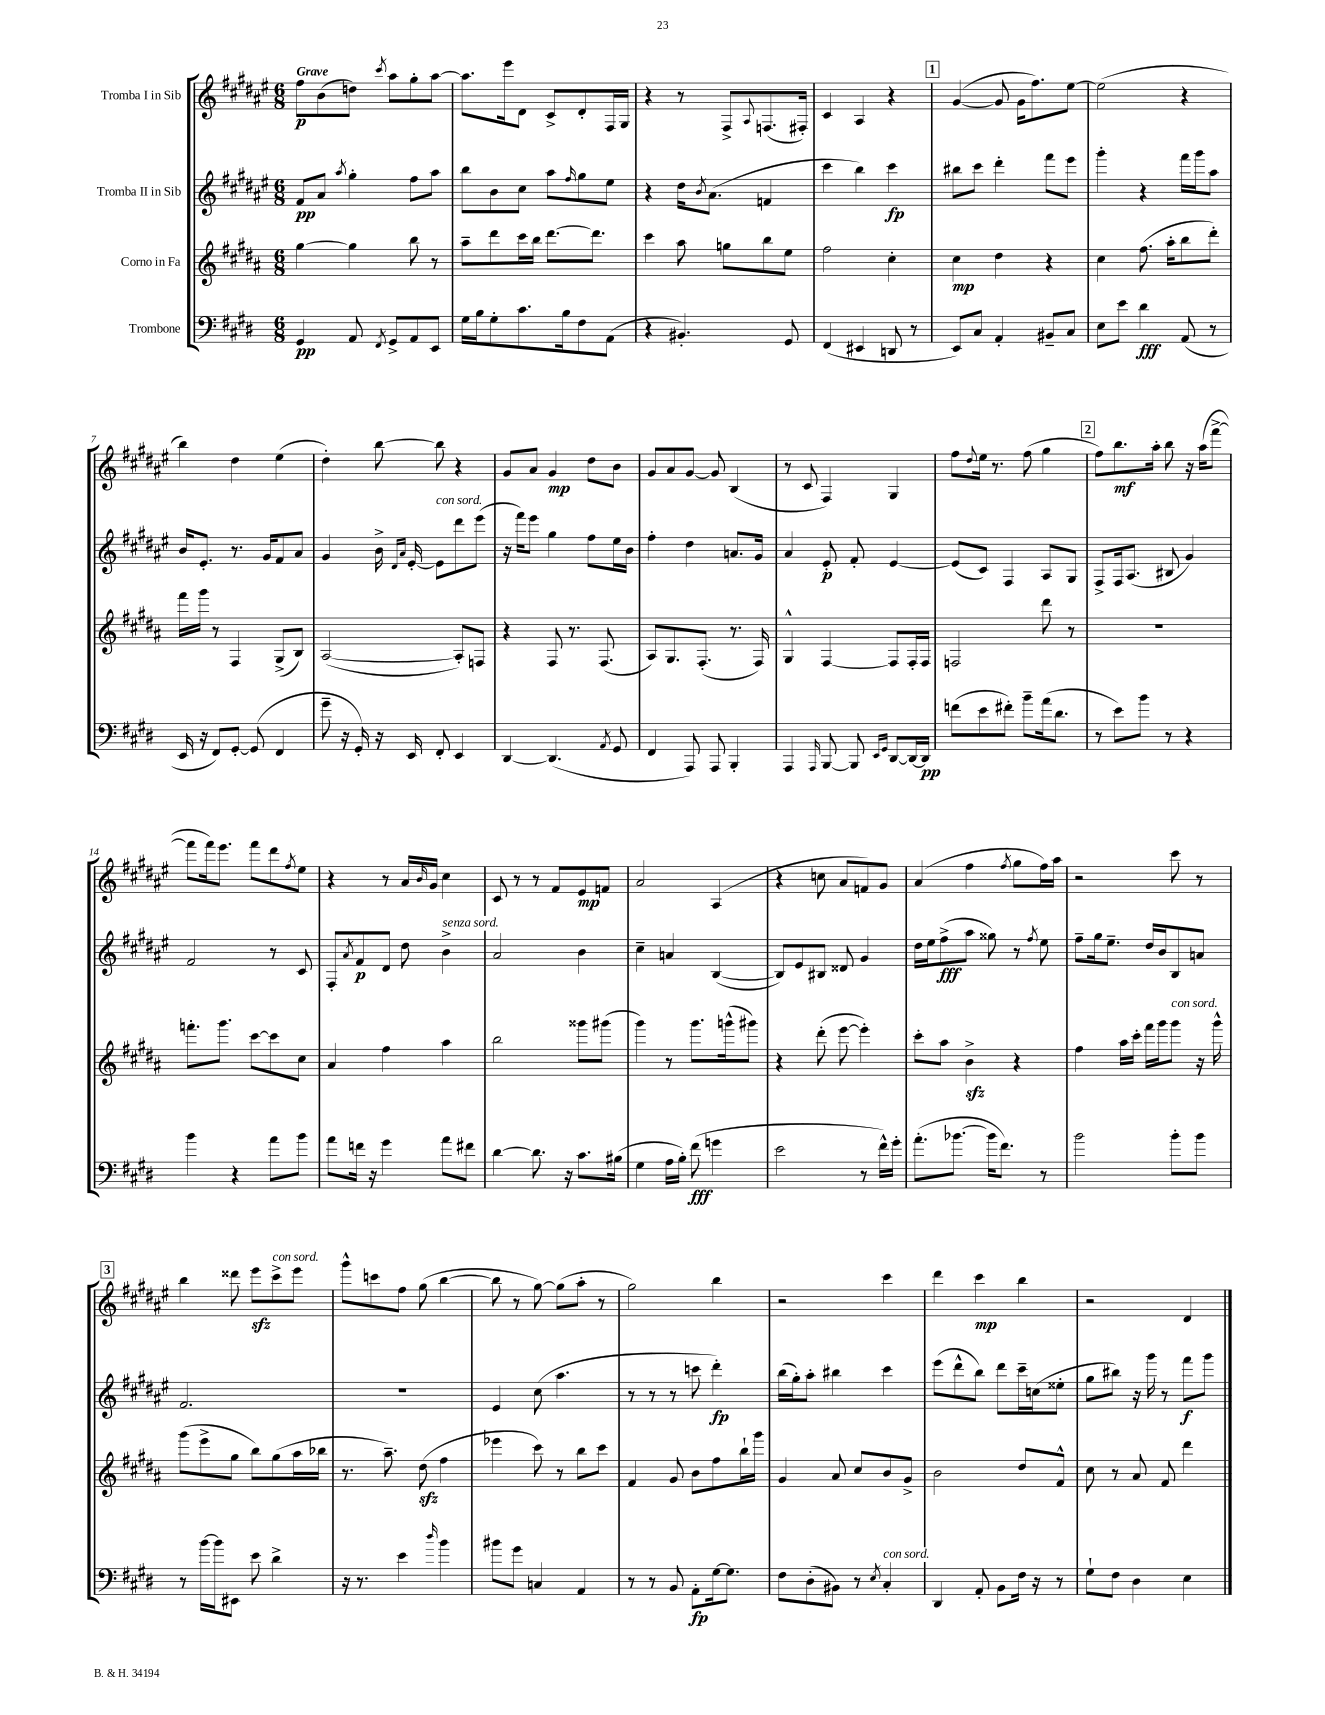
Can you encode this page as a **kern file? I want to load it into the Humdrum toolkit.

**kern	**dynam	**kern	**dynam	**kern	**dynam	**kern	**dynam
*part4	*part4	*part3	*part3	*part2	*part2	*part1	*part1
*staff4	*staff4	*staff3	*staff3	*staff2	*staff2	*staff1	*staff1
*I"Trombone	*	*I"Corno in Fa	*	*I"Tromba II in Sib	*	*I"Tromba I in Sib	*
*clefF4	*	*clefG2	*	*clefG2	*	*clefG2	*
*k[f#c#g#d#]	*	*k[f#c#g#d#a#]	*	*k[f#c#g#d#a#e#]	*	*k[f#c#g#d#a#e#]	*
*M6/8	*	*M6/8	*	*M6/8	*	*M6/8	*
=1	=1	=1	=1	=1	=1	=1	=1
!	!	!	!	!	!	!LO:TX:a:B:t=Grave	!
4GG#/	pp	[4gg#\	.	8f#/L	pp	8ff#\L	p
.	.	.	.	8a#/J	.	(8b\	.
.	.	.	.	8qaa#/	.	.	.
8AA/	.	4gg#\]	.	4gg#'\	.	8ddn\J)	.
8qFF#/	.	.	.	.	.	8qccc#/	.
8GG#^/L	.	.	.	.	.	8aa#\L	.
8AA/	.	8bb\	.	8ff#\L	.	8gg#'\	.
8EE/J	.	8r	.	8aa#\J	.	[8aa#\J	.
=2	=2	=2	=2	=2	=2	=2	=2
16G#\LL	.	8aa#~\L	.	8bb\L	.	8.aa#\L]	.
16B\J	.	.	.	.	.	.	.
8G#'\	.	8ddd#\	.	8b\	.	.	.
.	.	.	.	.	.	16eee#\k	.
8.c#\	.	16ccc#\L	.	8cc#\J	.	8d#\J	.
.	.	16bb\JJ	.	.	.	.	.
.	.	[8.ddd#\L	.	8aa#\L	.	8c#^/L	.
16B\k	.	.	.	.	.	.	.
.	.	.	.	16qqff#/	.	.	.
8F#\	.	.	.	8gg#\	.	8d#'/	.
.	.	8.ddd#\J]	.	.	.	.	.
(8AA\J	.	.	.	8ee#\J	.	16F#/L	.
.	.	.	.	.	.	16G#/JJ	.
=3	=3	=3	=3	=3	=3	=3	=3
4r	.	4ccc#\	.	4r	.	4r	.
4.BB#X'/)	.	8aa#\	.	16dd#\KL	.	8r	.
.	.	.	.	8qb/	.	.	.
.	.	.	.	(8.a#\J	.	.	.
.	.	8ggn\L	.	.	.	8F#^/L	.
.	.	.	.	.	.	8qqA#/	.
.	.	8bb\	.	4fn/	.	(8.Fn/	.
8GG#/	.	8ee\J	.	.	.	.	.
.	.	.	.	.	.	16F#X'/Jk)	.
=4	=4	=4	=4	=4	=4	=4	=4
(4FF#/	.	2ff#\	.	4ccc#\	.	4c#/	.
4EE#X/	.	.	.	4bb\)	.	4A#/	.
8DDn/	.	4cc#'\	.	4ccc#\	fp	4r	.
8r	.	.	.	.	.	.	.
!!LO:REH:place=s1:t=1
=5	=5	=5	=5	=5	=5	=5	=5
8EE/L)	.	4cc#\	mp	8bb#X\L	.	([4g#/	.
8C#/J	.	.	.	8ccc#\J	.	.	.
4AA'/	.	4dd#\	.	4ddd#'\	.	8g#/]	.
.	.	.	.	.	.	16g#\KL	.
.	.	.	.	.	.	8.ff#\)	.
8BB#X~/L	.	4r	.	8fff#\L	.	.	.
8C#/J	.	.	.	8eee#\J	.	[8ee#\J	.
=6	=6	=6	=6	=6	=6	=6	=6
8E\L	.	4cc#\	.	4ggg#'\	.	(2ee#\]	.
8e\J	.	.	.	.	.	.	.
4d#\	fff	(8.ff#\	.	4r	.	.	.
.	.	16aa#'\KL	.	.	.	.	.
(8AA/	.	8bb\	.	16fff#\LL	.	4r	.
.	.	.	.	16ggg#\J	.	.	.
8r	.	8ddd#'\J)	.	8aa#\J	.	.	.
!!LO:LB:g=z
=7	=7	=7	=7	=7	=7	=7	=7
16EE/	.	16fff#\LL	.	16b/KL	.	4bb\)	.
16r	.	16ggg#\JJ	.	8.e#'/J	.	.	.
8FF#/L)	.	8r	.	.	.	.	.
[8GG#'/J	.	4F#/	.	8.r	.	4dd#\	.
(8GG#/]	.	.	.	.	.	.	.
.	.	.	.	16g#/KL	.	.	.
4FF#/	.	(8G#^/L	.	8f#/	.	(4ee#\	.
.	.	8B/J)	.	8a#/J	.	.	.
=8	=8	=8	=8	=8	=8	=8	=8
8g#~\	.	([2A#/	.	4g#/	.	4dd#'\)	.
16r	.	.	.	.	.	.	.
16GG#'/)	.	.	.	.	.	.	.
16r	.	.	.	16b^\	.	[8bb\	.
.	.	.	.	16qqd#/LL	.	.	.
.	.	.	.	16qqa#/JJ	.	.	.
16EE/	.	.	.	[16e#'/	.	.	.
!	!	!	!	!LO:TX:a:i:t=con sord.	!	!	!
8FF#'/	.	.	.	8e#\L]	.	8bb\]	.
4EE/	.	8A#'/L])	.	8ddd#\	.	4r	.
.	.	8Fn/J	.	(8eee#\J	.	.	.
=9	=9	=9	=9	=9	=9	=9	=9
[4DD#/	.	4r	.	16r	.	8g#/L	.
.	.	.	.	16fff#\KL)	.	.	.
.	.	.	.	8eee#\J	.	8a#/J	.
(4.DD#/]	.	8F#/	.	4gg#\	.	4g#/	mp
.	.	8.r	.	.	.	.	.
.	.	.	.	8ff#\L	.	8dd#\L	.
.	.	(8.F#/	.	.	.	.	.
8qAA/	.	.	.	.	.	.	.
8GG#/	.	.	.	16ee#\L	.	8b\J	.
.	.	.	.	16b\JJ	.	.	.
=10	=10	=10	=10	=10	=10	=10	=10
4FF#/	.	8A#/L)	.	4ff#'\	.	8g#/L	.
.	.	8.G#/	.	.	.	8a#/	.
8AAA/)	.	.	.	4dd#\	.	[8g#/J	.
.	.	(8.F#'/J	.	.	.	.	.
8AAA/	.	.	.	.	.	8g#/]	.
4BBB'/	.	8.r	.	8.an/L	.	(4B/	.
.	.	16F#/)	.	16g#/Jk	.	.	.
=11	=11	=11	=11	=11	=11	=11	=11
4AAA/	.	4G#^^/	.	4a#/	.	8r	.
.	.	.	.	.	.	8c#/	.
16qqAAA/	.	.	.	.	.	.	.
[8BBB/	.	[4F#/	.	8e#'/	p	4F#/)	.
8BBB/]	.	.	.	8f#'/	.	.	.
16qqEE/LL	.	.	.	.	.	.	.
16qqGG#/JJ	.	.	.	.	.	.	.
[8DD#/L	.	8F#/L]	.	[4e#/	.	4G#/	.
16DD#/L_	.	16F#'/L	.	.	.	.	.
16DD#/JJ]	pp	16F#/JJ	.	.	.	.	.
=12	=12	=12	=12	=12	=12	=12	=12
(8fn\L	.	2Fn/	.	(8e#/L]	.	8ff#\L	.
.	.	.	.	.	.	8qqdd#/	.
8e\	.	.	.	8c#/J)	.	16ee#\Jk	.
.	.	.	.	.	.	8.r	.
8f#X'\J)	.	.	.	4F#/	.	.	.
8b~\L	.	.	.	.	.	(8ff#\	.
(16a\k	.	8ddd#\	.	8A#/L	.	4gg#\	.
8.d#\J	.	.	.	.	.	.	.
.	.	8r	.	8G#/J	.	.	.
!!LO:REH:place=s1:t=2
=13	=13	=13	=13	=13	=13	=13	=13
8r	.	2.r	.	8F#^/L	.	8ff#\L)	.
8e\L)	.	.	.	16F#/k	.	8.bb\	mf
.	.	.	.	(8.A#/J	.	.	.
8b\J	.	.	.	.	.	.	.
.	.	.	.	.	.	16aa#'\Jk	.
8r	.	.	.	8B#X/	.	8bb\	.
4r	.	.	.	4g#/)	.	16r	.
.	.	.	.	.	.	(16aa#\KL	.
.	.	.	.	.	.	[8fff#^\J	.
!!LO:LB:g=z
=14	=14	=14	=14	=14	=14	=14	=14
4b\	.	8.fffn'\L	.	2f#/	.	8fff#\L]	.
.	.	.	.	.	.	16fff#\k)	.
.	.	8.ggg#\J	.	.	.	8.eee#\J	.
4r	.	.	.	.	.	.	.
.	.	[8ccc#\L	.	.	.	8fff#\L	.
8a\L	.	8ccc#\]	.	8r	.	8ddd#\	.
.	.	.	.	.	.	8qff#/	.
8b\J	.	8cc#\J	.	8c#/	.	8ee#\J	.
=15	=15	=15	=15	=15	=15	=15	=15
8a\L	.	4a#/	.	8F#'/L	.	4r	.
.	.	.	.	8qa#/	.	.	.
16fn\Jk	.	.	.	8f#/	p	.	.
16r	.	.	.	.	.	.	.
4g#\	.	4ff#\	.	8d#/J	.	8r	.
.	.	.	.	8dd#\	.	16a#/LL	.
.	.	.	.	.	.	16qqb/	.
.	.	.	.	.	.	16g#/JJ	.
!	!	!	!	!LO:TX:a:i:t=senza sord.	!	!	!
8a\L	.	4aa#\	.	4b^\	.	4cc#\	.
8f#X\J	.	.	.	.	.	.	.
=16	=16	=16	=16	=16	=16	=16	=16
[4d#\	.	2bb\	.	2a#/	.	8c#/	.
.	.	.	.	.	.	8r	.
8.d#\]	.	.	.	.	.	8r	.
.	.	.	.	.	.	8f#/L	.
16r	.	.	.	.	.	.	.
8.c#\L	.	8ggg##X\L	.	4b\	.	8e#/	mp
.	.	(8ggg#X\J	.	.	.	8fn/J	.
(16B#X\Jk	.	.	.	.	.	.	.
=17	=17	=17	=17	=17	=17	=17	=17
4G#\	.	4ggg#\)	.	4cc#~\	.	2a#/	.
16A\LL	.	8r	.	4an/	.	.	.
16B'\JJ)	.	.	.	.	.	.	.
(8f#\	fff	8.ggg#\L	.	.	.	.	.
4gn\	.	.	.	([4B/	.	(4A#/	.
.	.	(16gggn^^\k	.	.	.	.	.
.	.	8ggg#X\J)	.	.	.	.	.
=18	=18	=18	=18	=18	=18	=18	=18
2e\	.	4r	.	8B/L])	.	4r	.
.	.	.	.	8e#/	.	.	.
.	.	(8ddd#'\	.	8B#X/J	.	8ccn\	.
.	.	[8eee\	.	8d##X/	.	8a#/L	.
8r	.	4eee'\])	.	4g#/	.	8fn/)	.
16f#^^\LL)	.	.	.	.	.	8g#/J	.
16g#'\JJ	.	.	.	.	.	.	.
=19	=19	=19	=19	=19	=19	=19	=19
(8.a'\L	.	8ccc#'\L	.	16dd#\LL	.	(4a#/	.
.	.	.	.	16ee#\J	.	.	.
.	.	8aa#\J	.	(8ff#^\	fff	.	.
[8.b-X\J	.	.	.	.	.	.	.
.	.	4bzz^\	.	8aa#\J	.	4ff#\	.
16b-\KL]	.	.	.	8gg##X\)	.	.	.
8.f#\J)	.	.	.	.	.	.	.
.	.	.	.	.	.	8qff#/	.
.	.	4r	.	8r	.	8gg#\L	.
.	.	.	.	8qff#/	.	.	.
8r	.	.	.	8ee#\	.	16ff#\L)	.
.	.	.	.	.	.	16aa#\JJ	.
=20	=20	=20	=20	=20	=20	=20	=20
2b\	.	4ff#\	.	8ff#~\L	.	2r	.
.	.	.	.	16gg#\k	.	.	.
.	.	.	.	8.ee#~\J	.	.	.
.	.	16aa#\LL	.	.	.	.	.
.	.	16ccc#'\JJ	.	.	.	.	.
.	.	16fff#\LL	.	16dd#/LL	.	.	.
.	.	16ggg#\J	.	16b/J	.	.	.
!	!	!LO:TX:a:i:t=con sord.	!	!	!	!	!
8b'\L	.	8ggg#\J	.	8B/	.	8ccc#\	.
8b\J	.	16r	.	8an/J	.	8r	.
.	.	16ggg#^^\	.	.	.	.	.
!!LO:LB:g=z
!!LO:REH:place=s1:t=3
=21	=21	=21	=21	=21	=21	=21	=21
8r	.	(8ggg#\L	.	2.f#/	.	4bb\	.
[16b\LL	.	8eee^\	.	.	.	.	.
16b\J]	.	.	.	.	.	.	.
8EE#X\J	.	8gg#\J	.	.	.	8ddd##X\	.
8e\	.	8bb\L)	.	.	.	8eee#zz\L	.
!	!	!	!	!	!	!LO:TX:a:i:t=con sord.	!
4d#^\	.	(8gg#\	.	.	.	8ccc#^\	.
.	.	16aa#\L	.	.	.	8eee#\J	.
.	.	16bb-X\JJ	.	.	.	.	.
=22	=22	=22	=22	=22	=22	=22	=22
16r	.	8.r	.	2.r	.	8ggg#^^\L	.
8.r	.	.	.	.	.	.	.
.	.	.	.	.	.	8cccn\	.
.	.	8.aa#~\)	.	.	.	.	.
4e\	.	.	.	.	.	8ff#\J	.
.	.	(8dd#zz\	.	.	.	(8gg#\	.
16qqdd#/	.	.	.	.	.	.	.
4b\	.	4ff#\	.	.	.	[4bb\	.
=23	=23	=23	=23	=23	=23	=23	=23
8b#X\L	.	4eee-X\	.	4e#/	.	8bb\]	.
8g#\J	.	.	.	.	.	8r	.
4Cn/	.	8ccc#\)	.	(8cc#\	.	[8gg#\)	.
.	.	8r	.	4.aa#\	.	(8gg#\L]	.
4AA/	.	8bb\L	.	.	.	8aa#'\J	.
.	.	8ccc#\J	.	.	.	8r	.
=24	=24	=24	=24	=24	=24	=24	=24
8r	.	4f#/	.	8r	.	2gg#\)	.
8r	.	.	.	8r	.	.	.
8BB/	.	8g#/	.	8r	.	.	.
8AA'\L	fp	8b\L	.	8cccn\	.	.	.
[16G#\k	.	8ff#\	.	4ddd#'\)	fp	4bb\	.
8.G#\J]	.	.	.	.	.	.	.
.	.	16bb`\L	.	.	.	.	.
.	.	16ggg#\JJ	.	.	.	.	.
=25	=25	=25	=25	=25	=25	=25	=25
8F#\L	.	4g#/	.	(16bb\LL	.	2r	.
.	.	.	.	16gg#'\J)	.	.	.
(8D#'\	.	.	.	8aa#'\J	.	.	.
8BB#X\J)	.	8a#/	.	4bb#X\	.	.	.
8r	.	8cc#/L	.	.	.	.	.
8qE/	.	.	.	.	.	.	.
!LO:TX:a:i:t=con sord.	!	!	!	!	!	!	!
4C#'/	.	8b/	.	4ccc#\	.	4ccc#\	.
.	.	8g#^/J	.	.	.	.	.
=26	=26	=26	=26	=26	=26	=26	=26
4DD#/	.	2b\	.	(8eee#\L	.	4ddd#\	.
.	.	.	.	8ddd#^^\	.	.	.
8AA'/	.	.	.	8bb\J)	.	4ccc#\	mp
8BB\L	.	.	.	8ddd#\L	.	.	.
16F#\Jk	.	8dd#/L	.	16ccc#~\L	.	4bb\	.
16r	.	.	.	(16ccn\J	.	.	.
8r	.	8f#^^/J	.	8ee##X'\J	.	.	.
=27	=27	=27	=27	=27	=27	=27	=27
8G#`\L	.	8cc#\	.	8gg#\L	.	2r	.
8F#\J	.	8r	.	8bb#X\J)	.	.	.
4D#\	.	8a#/	.	16r	.	.	.
.	.	.	.	16ggg#\	.	.	.
.	.	8f#/	.	8r	.	.	.
4E\	.	4ddd#\	.	8fff#\L	f	4d#/	.
.	.	.	.	8ggg#\J	.	.	.
==	==	==	==	==	==	==	==
*-	*-	*-	*-	*-	*-	*-	*-
